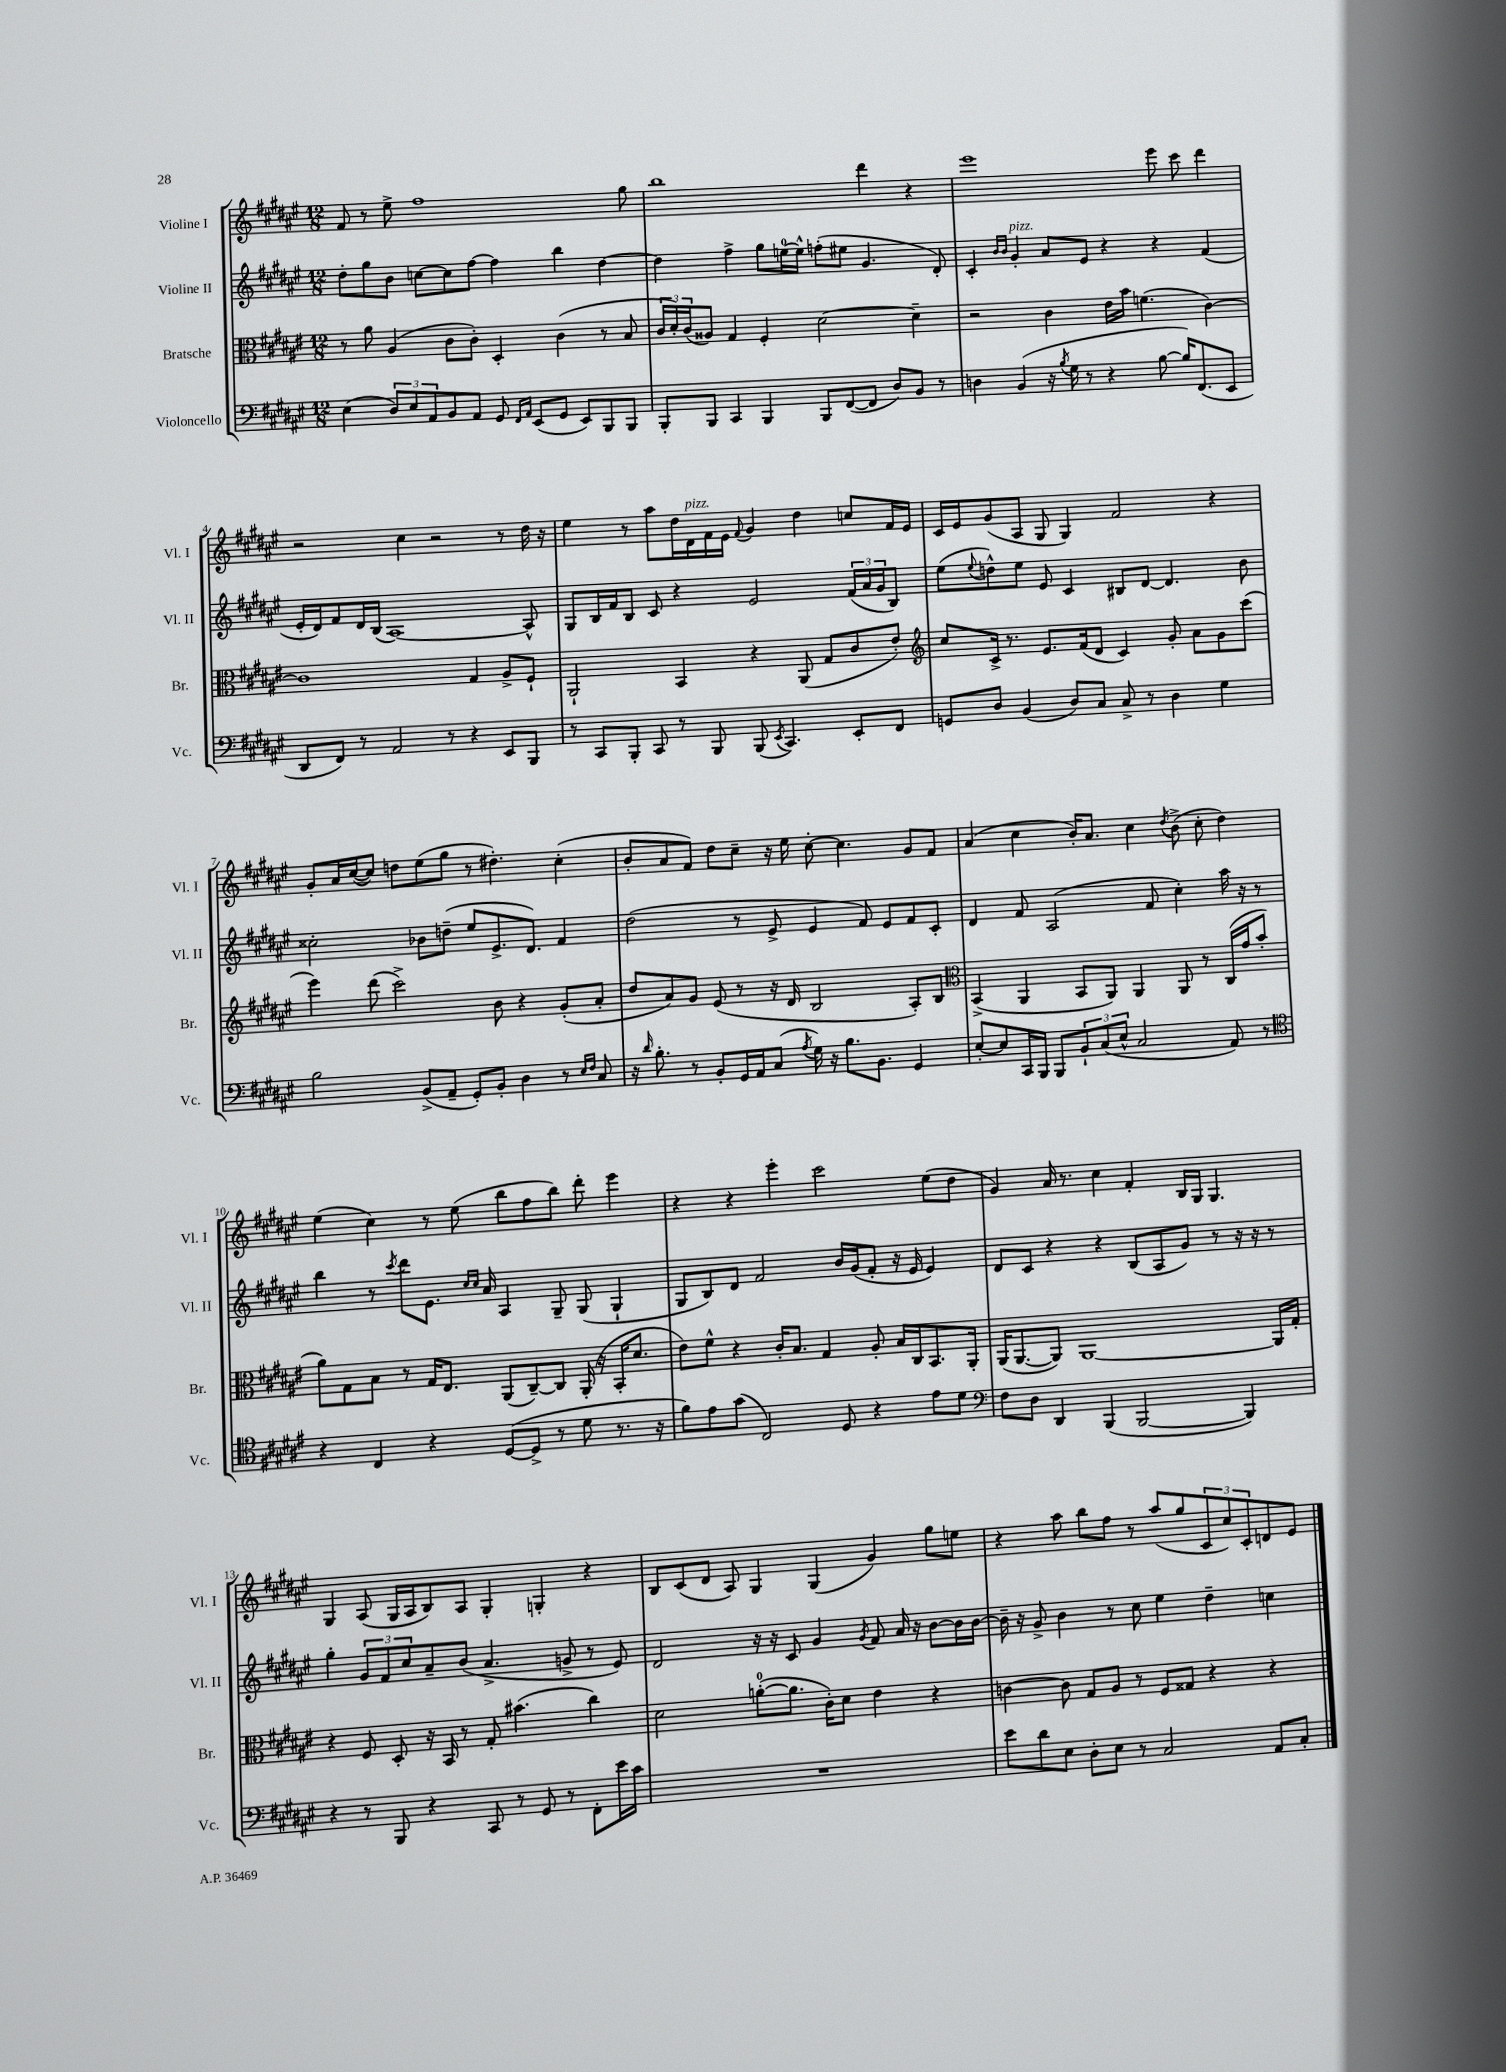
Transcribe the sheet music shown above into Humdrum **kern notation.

**kern	**kern	**kern	**kern
*staff4	*staff3	*staff2	*staff1
*clefF4	*clefC3	*clefG2	*clefG2
*k[f#c#g#d#a#e#]	*k[f#c#g#d#a#e#]	*k[f#c#g#d#a#e#]	*k[f#c#g#d#a#e#]
*M12/8	*M12/8	*M12/8	*M12/8
(4E#	8r	8dd#'	8f#
.	8a#	8gg#	8r
12D#)	(4A#	8b	8ee#^
12E#	.	.	.
.	.	[8cc	1ff#
12AA#	.	.	.
8BB	8c#	8cc]	.
8AA#	8c#')	[8ff#	.
8GG#	4D#'	4ff#]	.
16qqFF#	.	.	.
16qqAA#	.	.	.
(8EE#	.	.	.
8GG#	(4c#	4bb	.
8EE#)	.	.	.
8BBB	8r	[4dd#	.
8BBB	8B	.	8gg#
=	=	=	=
8BBB'	24c#	4dd#]	1bb
.	24d#')	.	.
.	(24c#	.	.
8BBB	8A##)	.	.
4CC#	4G#	4ff#^	.
4BBB	4F#'	8gg#	.
.	.	[16ee	.
.	.	16ee^^]	.
8BBB	[2d#	(8ff'	.
([8FF#	.	8ee#	.
8FF#]	.	4.g#	4ddd#
8D#)	.	.	.
8BB	4d#~]	.	4r
8r	.	8d#')	.
=	=	=	=
4D	2r	4c#'	1eee#
.	.	16qqb	.
.	.	16qqb	.
(4BB	.	4g#'	.
16r	4c#	8a#	.
8qB	.	.	.
16G#	.	.	.
8r	.	8e#	.
4r	16e#	4r	.
.	16b	.	.
.	(4.f	.	.
[8B	.	4r	8eee#
16B])	.	.	8ccc#
(8.FF#	.	.	.
.	[4c#)	(4f#	4ddd#
8EE#	.	.	.
=	=	=	=
8DD#	1c#]	16e#'	2r
.	.	16d#)	.
8FF#)	.	8f#	.
8r	.	16d#	.
.	.	(16B	.
2AA#	.	[1A#)	.
.	.	.	4cc#
.	.	.	2r
8r	.	.	.
4r	4G#	.	.
8EE#	8A#^	.	8r
8BBB	8F#`	8A#^^]	16dd#
.	.	.	16r
=	=	=	=
8r	2AA#`	8G#	4ee#
8CC#	.	16B	.
.	.	16f#	.
8BBB'	.	8B	8r
8CC#	.	8c#	8aa#
8r	4BB	4r	16dd#
.	.	.	16d#
8BBB	.	.	16f#
.	.	.	16e#
.	.	.	8qqf#
(8BBB	4r	2e#	4g#
8qEE#	.	.	.
4.CC#)	.	.	.
.	(8AA#	.	4dd#
.	8G#	.	.
8EE#'	8c#	(24f#	8cc
.	.	24a#	.
.	.	24g#	.
8FF#	8e#')	8B)	16f#
.	.	.	16e#
=	=	=	=
*	*clefG2	*	*
8GG	8cc#	(8ee#	16c#
.	.	.	16e#
.	.	8qqee#	.
8D#	16c#^	8dd^^)	(8g#
.	8.r	.	.
(4BB	.	8ee#	8A#
.	8.e#	8e#	8G#
8D#)	.	4c#	4G#)
.	(16f#	.	.
8C#	8d#	.	.
8C#^	4c#)	8B#	2f#
8r	.	[8d#	.
4D#	8g#'	4.d#]	.
.	8a#	.	.
4G#	8g#	.	4r
.	(8ccc#	8b	.
=	=	=	=
2B	4eee#)	2cc##'	8g#'
.	.	.	16a#
.	.	.	([16cc#
.	(8ddd#	.	8cc#])
.	2ccc#^)	.	8dd
(8BB^	.	8b-	(8ee#
8AA#~	.	(8dd~	8gg#
8GG#')	.	8ee#	8r
8BB'	8b	8.e#^	4.dd#')
4D#	4r	.	.
.	.	8.d#)	.
8r	(8g#'	4f#	(4cc#'
16qqE#	.	.	.
16qqF#	.	.	.
8C#	8a#'	.	.
=	=	=	=
16r	8dd#	(2dd#	8b'
16qqd#	.	.	.
8.B'	.	.	.
.	8a#)	.	8a#
8r	8g#	.	8f#)
8BB'	(8e#	.	8dd#
16GG#	8r	8r	8cc#~
16AA#	.	.	.
(8C#	16r	8e#^	16r
.	16d#	.	16ee#
8qA#	.	.	.
16G#)	2B	4e#	[8cc#'
16r	.	.	.
8.B	.	.	4.cc#]
.	.	8f#)	.
8.BB	.	.	.
.	.	8e#	.
4GG#	8A#')	8f#	8g#
.	8B	8c#'	8f#
=	=	=	=
*	*clefC3	*	*
[8E#'	(4BB^	4d#	(4a#
8E#]	.	.	.
16CC#	4AA#	8f#	4cc#
16BBB	.	.	.
8BBB	.	(2A#	.
12BB`	8BB	.	16b')
.	.	.	8.a#
(12C#	.	.	.
.	8AA#)	.	.
12E#^^	.	.	.
2C#	4AA#	.	4cc#
.	.	8f#	.
.	.	.	8qdd#
.	8AA#	4cc#')	(8b^
.	8r	.	8cc#'
8AA#)	(16C#	16aa#	4dd#)
.	16g#	16r	.
8r	8b'	8r	.
=	=	=	=
*clefC4	*	*	*
4r	8a#)	4bb	(4ee#
.	8G#	.	.
4C#	8B	8r	4cc#)
.	.	8qccc#	.
.	8r	8ddd#	.
4r	16G#	8.e#	8r
.	8.E#	.	.
.	.	.	(8ee#
.	.	16qqcc#	.
.	.	16qqcc#	.
.	.	16a#	.
([8D#	(8AA#	4A#	8bb
8D#^]	[8C#~)	.	8ff#
8r	8C#]	8G#~	8bb)
8d#	(16AA#'	(8G#	8ddd#'
.	16r	.	.
8.r	16BB'	4G#`	4eee#
.	8.d#	.	.
16r	.	.	.
=	=	=	=
8f#)	8e#)	8G#	4r
8e#	8f#^^	8B)	.
(8g#	4r	8d#	4r
2C#)	.	2f#	.
.	16c#'	.	4eee#'
.	8.B	.	.
.	4G#	.	2ccc#
8D#	.	16b	.
.	.	(16g#	.
4r	8A#'	8f#'	.
.	16B	16r	.
.	16C#	16e#	.
8e#	8.BB	4e#)	(8ee#
8d#	.	.	8dd#
.	16AA#'	.	.
=	=	=	=
*clefF4	*	*	*
8F#	(16AA#	8d#	4g#)
.	[8.AA#	.	.
8D#	.	8c#	.
4DD#	8AA#])	4r	16a#
.	.	.	8.r
.	[1AA#	.	.
(4BBB	.	4r	4cc#
[2BBB	.	(8B	4f#'
.	.	8A#	.
.	.	8g#)	16B
.	.	.	16G#
.	.	8r	4.G#
4BBB])	.	16r	.
.	.	16r	.
.	16AA#]	8r	.
.	16G#'	.	.
=	=	=	=
4r	4r	4gg#'	4G#
8r	8F#	12g#	(8A#
.	.	12f#	.
8BBB	8D#'	.	16G#
.	.	12cc#	.
.	.	.	16A#
4r	16r	8a#~	8B)
.	16BB	.	.
.	8r	(8b	8A#
8CC#	8G#'	4.a#^	4G#'
8r	(4.b#	.	.
8GG#	.	.	4G'
8r	.	8g^	.
8FF#'	4cc#)	8r	4r
16e#	.	8e#)	.
16c#	.	.	.
=	=	=	=
1.r	2d#	2d#	8B
.	.	.	(8c#
.	.	.	8d#
.	.	.	8A#)
.	([8a'	16r	4G#
.	.	16r	.
.	8.a]	8c#	.
.	.	4g#	(4G#
.	16c#')	.	.
.	8d#	.	.
.	.	8qg#	.
.	4e#	8f#	4g#)
.	.	16a#	.
.	.	16r	.
.	4r	[8b	8gg#
.	.	16b]	8ee
.	.	[16b	.
=	=	=	=
8e#	[4c	16b~]	4r
.	.	16r	.
8d#	.	8g#^	.
8E#	8c]	4b	8aa#
8D#'	8G#	.	8bb
8E#	8A#	8r	8ff#
8r	8r	8cc#	8r
2C#	8F#	4ee#	(8aa#
.	8G##	.	8gg#
.	4r	4dd#~	12c#
.	.	.	12cc#)
.	.	.	12c#'
8AA#	4r	4cc	8d
8C#'	.	.	8e#
==	==	==	==
*-	*-	*-	*-
